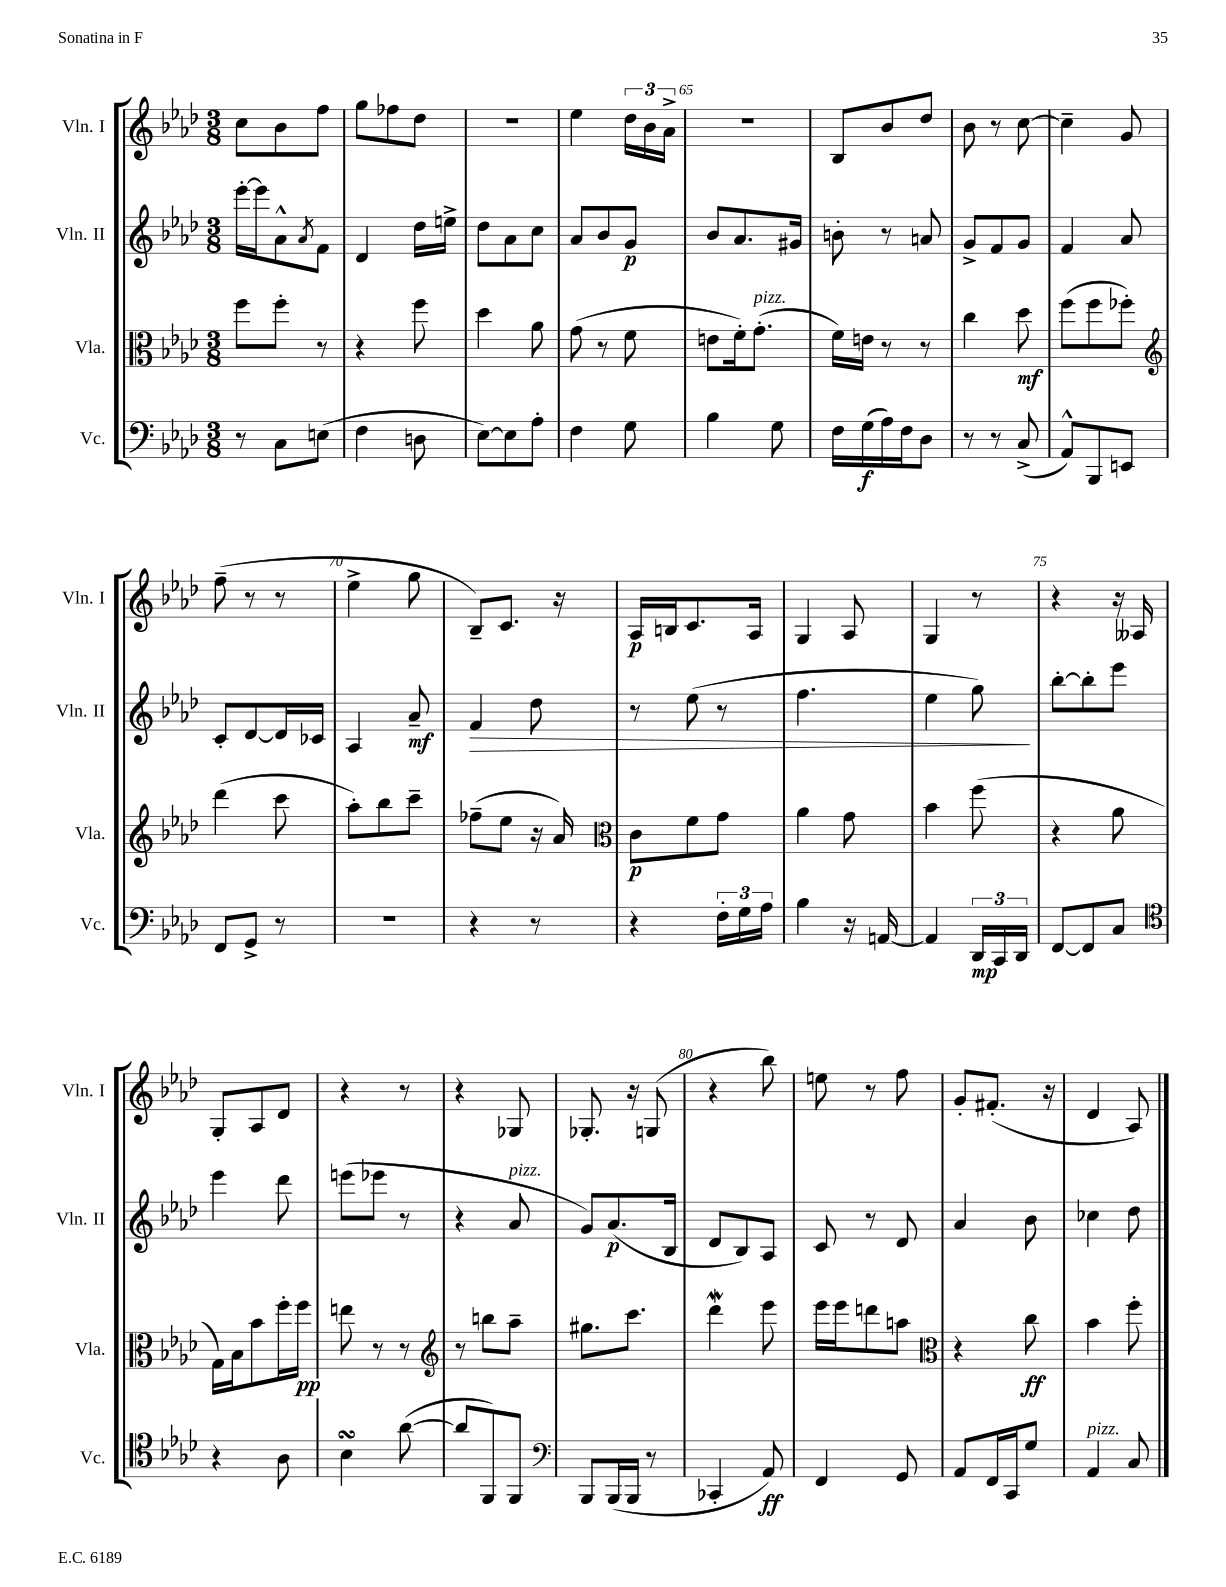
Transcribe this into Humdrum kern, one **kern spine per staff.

**kern	**dynam	**kern	**dynam	**kern	**dynam	**kern	**dynam
*part4	*part4	*part3	*part3	*part2	*part2	*part1	*part1
*staff4	*staff4	*staff3	*staff3	*staff2	*staff2	*staff1	*staff1
*I"Vc.	*	*I"Vla.	*	*I"Vln. II	*	*I"Vln. I	*
*I'Vc.	*	*I'Vla.	*	*I'Vln. II	*	*I'Vln. I	*
*clefF4	*	*clefC3	*	*clefG2	*	*clefG2	*
*k[b-e-a-d-]	*	*k[b-e-a-d-]	*	*k[b-e-a-d-]	*	*k[b-e-a-d-]	*
*M3/8	*	*M3/8	*	*M3/8	*	*M3/8	*
=61	=61	=61	=61	=61	=61	=61	=61
8r	.	8ff\L	.	[16eee-'\LL	.	8cc\L	.
.	.	.	.	16eee-\J]	.	.	.
8C\L	.	8ff'\J	.	8a-^^\	.	8b-\	.
.	.	.	.	8qa-/	.	.	.
(8En\J	.	8r	.	8f\J	.	8ff\J	.
=62	=62	=62	=62	=62	=62	=62	=62
4F\	.	4r	.	4d-/	.	8gg\L	.
.	.	.	.	.	.	8ff-X\	.
8Dn\	.	8ff\	.	16dd-\LL	.	8dd-\J	.
.	.	.	.	16een^\JJ	.	.	.
=63	=63	=63	=63	=63	=63	=63	=63
[8E-\L)	.	4dd-\	.	8dd-\L	.	4.r	.
8E-\]	.	.	.	8a-\	.	.	.
8A-'\J	.	8a-\	.	8cc\J	.	.	.
=64	=64	=64	=64	=64	=64	=64	=64
4F\	.	(8g\	.	8a-/L	.	4ee-\	.
.	.	8r	.	8b-/	.	.	.
8G\	.	8f\	.	8g/J	p	24dd-\LL	.
.	.	.	.	.	.	24b-\	.
.	.	.	.	.	.	24a-^\JJ	.
=65	=65	=65	=65	=65	=65	=65	=65
4B-\	.	8en\L	.	8b-/L	.	4.r	.
.	.	16f'\k)	.	8.a-/	.	.	.
!	!	!LO:TX:a:i:t=pizz.	!	!	!	!	!
.	.	(8.g'\J	.	.	.	.	.
8G\	.	.	.	.	.	.	.
.	.	.	.	16g#X/Jk	.	.	.
=66	=66	=66	=66	=66	=66	=66	=66
16F\LL	.	16f\LL)	.	8bn'\	.	8B-/L	.
(16G\	f	16en\JJ	.	.	.	.	.
16A-\)	.	8r	.	8r	.	8b-/	.
16F\J	.	.	.	.	.	.	.
8D-\J	.	8r	.	8an/	.	8dd-/J	.
=67	=67	=67	=67	=67	=67	=67	=67
8r	.	4cc\	.	8g^/L	.	8b-\	.
8r	.	.	.	8f/	.	8r	.
(8C^/	.	8dd-\	mf	8g/J	.	[8cc\	.
=68	=68	=68	=68	=68	=68	=68	=68
8AA-^^/L)	.	(8ff\L	.	4f/	.	4cc~\]	.
8BBB-/	.	8ff\	.	.	.	.	.
8EEn/J	.	8ff-X'\J)	.	8a-/	.	8g/	.
!!LO:LB:g=z
=69	=69	=69	=69	=69	=69	=69	=69
*	*	*clefG2	*	*	*	*	*
8FF/L	.	(4ddd-\	.	8c'/L	.	(8ff~\	.
8GG^/J	.	.	.	[8d-/	.	8r	.
8r	.	8ccc\	.	16d-/L]	.	8r	.
.	.	.	.	16c-X/JJ	.	.	.
=70	=70	=70	=70	=70	=70	=70	=70
4.r	.	8aa-'\L)	.	4A-/	.	4ee-^\	.
.	.	8bb-\	.	.	.	.	.
.	.	8ccc~\J	.	8a-~/	mf	8gg\	.
=71	=71	=71	=71	=71	=71	=71	=71
!	!	!	!	!	!LO:HP:b	!	!
4r	.	(8ff-X~\L	.	4f/	>	8B-~/L)	.
.	.	8ee-\J	.	.	.	8.c/J	.
8r	.	16r	.	8dd-\	.	.	.
.	.	16a-/)	.	.	.	16r	.
=72	=72	=72	=72	=72	=72	=72	=72
*	*	*clefC3	*	*	*	*	*
4r	.	8c\L	p	8r	.	16A-/LL	p
.	.	.	.	.	.	16Bn/J	.
.	.	8f\	.	(8ee-\	.	8.c/	.
24F'\LL	.	8g\J	.	8r	.	.	.
24G\	.	.	.	.	.	.	.
.	.	.	.	.	.	16A-/Jk	.
24A-\JJ	.	.	.	.	.	.	.
=73	=73	=73	=73	=73	=73	=73	=73
4B-\	.	4a-\	.	4.ff\	.	4G/	.
16r	.	8g\	.	.	.	8A-/	.
[16AAn/	.	.	.	.	.	.	.
=74	=74	=74	=74	=74	=74	=74	=74
4AA/]	.	4b-\	.	4ee-\	.	4G/	.
24DD-/LL	mp	(8ff\	.	8gg\)	.	8r	.
24CC/	.	.	.	.	.	.	.
24DD-/JJ	.	.	.	.	.	.	.
.	.	.	.	.	]	.	.
=75	=75	=75	=75	=75	=75	=75	=75
[8FF/L	.	4r	.	[8bb-'\L	.	4r	.
8FF/]	.	.	.	8bb-'\]	.	.	.
8C/J	.	8a-\	.	8eee-\J	.	16r	.
.	.	.	.	.	.	16A--X/	.
!!LO:LB:g=z
=76	=76	=76	=76	=76	=76	=76	=76
*clefC4	*	*	*	*	*	*	*
4r	.	16G\LL)	.	4eee-\	.	8G'/L	.
.	.	16B-\J	.	.	.	.	.
.	.	8b-\	.	.	.	8A-/	.
8A-\	.	16ff'\L	.	8ddd-\	.	8d-/J	.
.	.	16ff\JJ	pp	.	.	.	.
=77	=77	=77	=77	=77	=77	=77	=77
4B-sSSS\	.	8een\	.	(8eeen\L	.	4r	.
.	.	8r	.	8eee-X\J	.	.	.
([8a-\	.	8r	.	8r	.	8r	.
=78	=78	=78	=78	=78	=78	=78	=78
*	*	*clefG2	*	*	*	*	*
8a-/L]	.	8r	.	4r	.	4r	.
8FF/)	.	8bbn\L	.	.	.	.	.
!	!	!	!	!LO:TX:a:i:t=pizz.	!	!	!
8FF/J	.	8aa-~\J	.	8a-/	.	8G-X/	.
=79	=79	=79	=79	=79	=79	=79	=79
*clefF4	*	*	*	*	*	*	*
8BBB-/L	.	8.gg#X\L	.	8g/L)	.	8.G-X'/	.
(16BBB-/L	.	.	.	(8.a-/	p	.	.
16BBB-/JJ	.	8.ccc\J	.	.	.	16r	.
8r	.	.	.	.	.	(8Gn/	.
.	.	.	.	16B-/Jk	.	.	.
=80	=80	=80	=80	=80	=80	=80	=80
4CC-X'/	.	4ddd-w\	.	8d-/L	.	4r	.
.	.	.	.	8B-/)	.	.	.
8AA-/)	ff	8eee-\	.	8A-/J	.	8bb-\)	.
=81	=81	=81	=81	=81	=81	=81	=81
4FF/	.	16eee-\LL	.	8c/	.	8een\	.
.	.	16eee-\J	.	.	.	.	.
.	.	8dddn\	.	8r	.	8r	.
8GG/	.	8aan\J	.	8d-/	.	8ff\	.
=82	=82	=82	=82	=82	=82	=82	=82
*	*	*clefC3	*	*	*	*	*
8AA-/L	.	4r	.	4a-/	.	8g'/L	.
16FF/L	.	.	.	.	.	(8.f#X'/J	.
16CC/J	.	.	.	.	.	.	.
8G/J	.	8cc\	ff	8b-\	.	.	.
.	.	.	.	.	.	16r	.
=83	=83	=83	=83	=83	=83	=83	=83
!LO:TX:a:i:t=pizz.	!	!	!	!	!	!	!
4AA-/	.	4b-\	.	4cc-X\	.	4d-/	.
8C/	.	8ff'\	.	8dd-\	.	8A-/)	.
==	==	==	==	==	==	==	==
*-	*-	*-	*-	*-	*-	*-	*-
